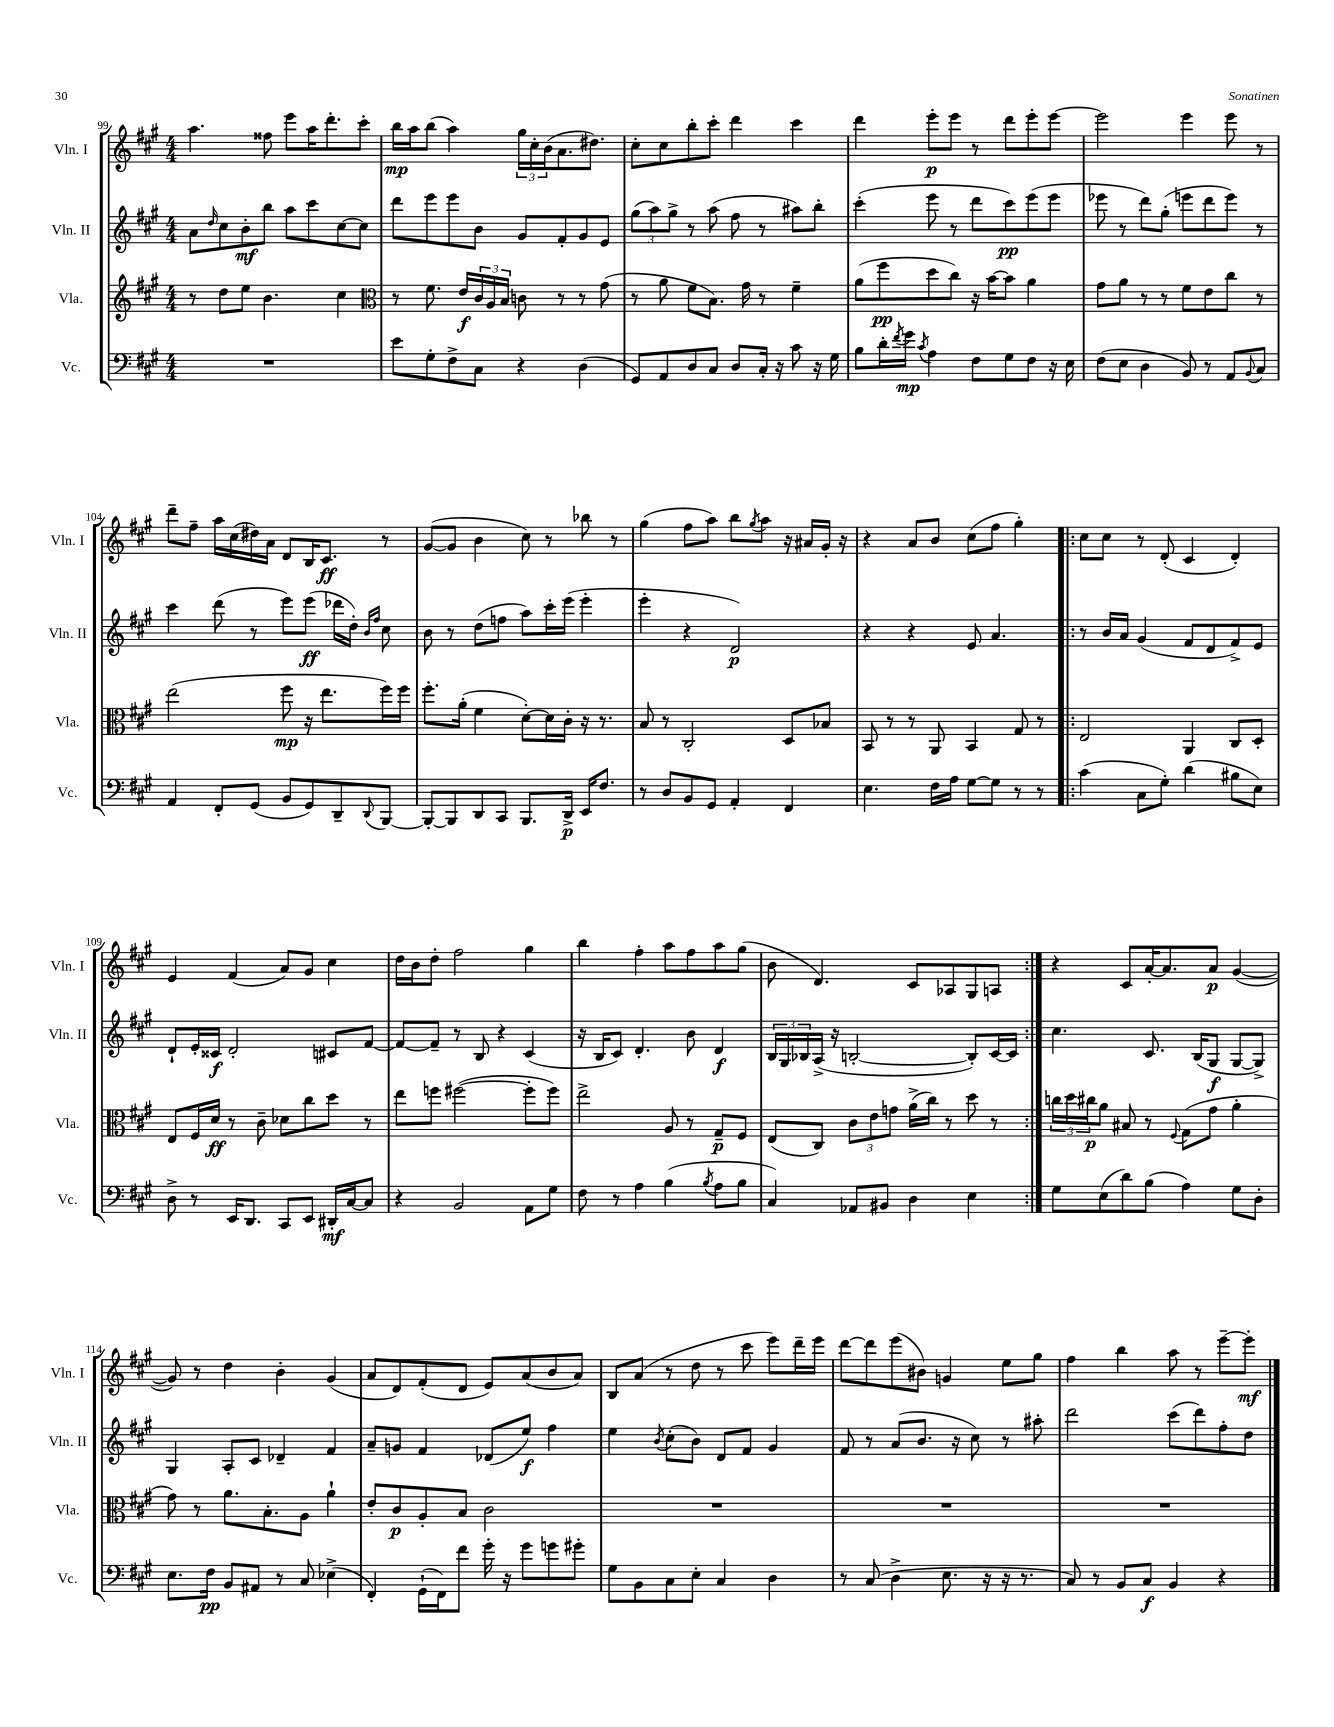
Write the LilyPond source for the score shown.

<<
\new StaffGroup <<
\new Staff = "s0" \with { instrumentName = "Vln. I" shortInstrumentName = "Vln. I" } {
    \clef treble \key a \major \numericTimeSignature \time 4/4
    a''4. fisis''8 e'''8 a''16 d'''8.-. cis'''8-. |
    b''16\mp a''16 b''8( a''4) \tuplet 3/2 { gis''16 cis''16-. b'16( } a'8. dis''8.) |
    cis''8-. cis''8 b''8-. cis'''8-. d'''4 cis'''4 |
    d'''4 e'''8-.\p e'''8 r8 d'''8 e'''8-. e'''8~ |
    e'''2 e'''4 e'''8 r8 |
    d'''8-- fis''8-- a''16 cis''16( dis''16) a'16 d'8 b16 cis'8.\ff r8 |
    gis'8~( gis'8 b'4 cis''8) r8 bes''8 r8 |
    gis''4( fis''8 a''8) b''8 \acciaccatura { gis''8 } a''8 r16 ais'16 gis'16-. r16 |
    r4 a'8 b'8 cis''8( fis''8 gis''4-.) |
    \repeat volta 2 { cis''8 cis''8 r8 d'8-.( cis'4 d'4-.) |
    e'4 fis'4( a'8) gis'8 cis''4 |
    d''16 b'16 d''8-. fis''2 gis''4 |
    b''4 fis''4-. a''8 fis''8 a''8 gis''8( |
    b'8 d'4.) cis'8 aes8 gis8 a8 | }
    r4 cis'8 a'16~-. a'8. a'8\p gis'4~( |
    gis'8) r8 d''4 b'4-. gis'4( |
    a'8 d'8) fis'8-.( d'8 e'8) a'8( b'8 a'8) |
    b8 a'8( r8 d''8 r8 cis'''8 e'''8) d'''16-- e'''16 |
    d'''8~ d'''8 e'''8( bis'8) g'4 e''8 gis''8 |
    fis''4 b''4 a''8 r8 e'''8~-- e'''8-.\mf \bar "|." |
}
\new Staff = "s1" \with { instrumentName = "Vln. II" shortInstrumentName = "Vln. II" } {
    \clef treble \key a \major \numericTimeSignature \time 4/4
    a'8 \grace { d''16 } cis''8 b'8-.\mf b''8 a''8 cis'''8 cis''8~ cis''8 |
    d'''8 e'''8 e'''8 b'8 gis'8 fis'8-. gis'8 e'8 |
    \tuplet 3/2 { gis''8( a''8) gis''8-> } r8 a''8( fis''8 r8 ais''8) b''8-. |
    cis'''4-.( e'''8 r8 d'''8 cis'''8\pp) e'''8( e'''8 |
    ees'''8 r8 d'''8) gis''8-.( e'''8 d'''8 e'''8) r8 |
    cis'''4 d'''8( r8 e'''8) e'''8\ff( des'''16 d''16-.) \grace { b'16 fis''16 } cis''8 |
    b'8 r8 d''8( f''8 a''8) cis'''16-. e'''16( e'''4-. |
    e'''4-. r4 d'2\p) |
    r4 r4 e'8 a'4. |
    \repeat volta 2 { r8 b'16 a'16 gis'4( fis'8 d'8 fis'8->) e'8 |
    d'8-! e'16-. cisis'16\f d'2-. cis'8 fis'8~ |
    fis'8~ fis'8-- r8 b8 r4 cis'4( |
    r16 b16 cis'8) d'4.-. b'8 d'4\f |
    \tuplet 3/2 { b16 gis16 bes16 } a16->( r16 b2~-. b8-.) cis'16~ cis'16 | }
    cis''4. cis'8. b16( gis8\f gis8~ gis8->) |
    gis4 a8-. cis'8 des'4-- fis'4 |
    a'8-- g'8 fis'4 des'8( e''8\f) fis''4 |
    e''4 \acciaccatura { b'8 } cis''8-.( b'8) d'8 fis'8 gis'4 |
    fis'8 r8 a'8( b'8. r16 cis''8) r8 ais''8-. |
    d'''2 cis'''8( d'''8) fis''8-. d''8 \bar "|." |
}
\new Staff = "s2" \with { instrumentName = "Vla." shortInstrumentName = "Vla." } {
    \clef treble \key a \major \numericTimeSignature \time 4/4
    r8 d''8 e''8 b'4. cis''4 |
    \clef alto r8 fis'8. e'16\f \tuplet 3/2 { cis'16 a16 b16 } c'8 r8 r8 gis'8( |
    r8 a'8 fis'8 b8.) gis'16 r8 fis'4-- |
    a'8( fis''8\pp d''8 cis''8) r16 b'16~ b'8 a'4 |
    gis'8 a'8 r8 r8 fis'8 e'8 cis''8 r8 |
    e''2( fis''8\mp r16 e''8. fis''16) fis''16 |
    fis''8.-. a'16-.( fis'4 d'8~-.) d'16 cis'16-. r16 r8. |
    b8 r8 cis2-. d8 bes8 |
    b,8 r8 r8 a,8 b,4 gis8 r8 |
    \repeat volta 2 { e2 a,4 cis8 d8-. |
    e8 fis16 d'16\ff r8 cis'8-- des'8 cis''8 d''8 r8 |
    e''8 f''8 fis''2~( fis''8-. fis''8) |
    e''2-> a8 r8 gis8--\p fis8 |
    e8( cis8) \tuplet 3/2 { cis'8 e'8 g'8 } a'16->( cis''16) r8 d''8 r8 | }
    \tuplet 3/2 { c''16 d''16 cis''16\p } a'8 bis8 r8 \appoggiatura { fis8 } gis8( gis'8 a'4-. |
    gis'8) r8 a'8. b8.-. a8 a'4-! |
    e'8-. cis'8\p a8-. b8 cis'2 |
    R1 |
    R1 |
    R1 \bar "|." |
}
\new Staff = "s3" \with { instrumentName = "Vc." shortInstrumentName = "Vc." } {
    \clef bass \key a \major \numericTimeSignature \time 4/4
    R1 |
    e'8 gis8-. fis8-> cis8 r4 d4( |
    gis,8) a,8 d8 cis8 d8 cis16-. r16 cis'8 r16 gis16 |
    b8 d'16-. \acciaccatura { fis'8 } gis'16\mp \acciaccatura { cis'8 } a4 fis8 gis8 fis8 r16 e16 |
    fis8( e8 d4 b,8) r8 a,8 \appoggiatura { b,8 } cis8 |
    a,4 fis,8-. gis,8( b,8 gis,8) d,8-- \appoggiatura { d,8 } b,,8~ |
    b,,8~-. b,,8 d,8 cis,8 b,,8. d,16->\p e,16 fis8. |
    r8 d8 b,8 gis,8 a,4-. fis,4 |
    e4. fis16 a16 gis8~ gis8 r8 r8 |
    \repeat volta 2 { cis'4( cis8 gis8-.) d'4( bis8 e8) |
    d8-> r8 e,16 d,8. cis,8 e,8 dis,16-.\mf cis16~ cis8 |
    r4 b,2 a,8 gis8 |
    fis8 r8 a4 b4( \acciaccatura { b8 } a8 b8 |
    cis4) aes,8 bis,8 d4 e4 | }
    gis8 e8( d'8) b8( a4) gis8 d8-. |
    e8. fis16\pp b,8 ais,8 r8 cis8 ees4->( |
    fis,4-.) gis,16-!( fis,16) fis'8 gis'16-. r16 gis'8 g'8 gis'8-. |
    gis8 b,8 cis8 e8-. cis4 d4 |
    r8 cis8( d4-> e8. r16 r16 r8. |
    cis8) r8 b,8 cis8\f b,4 r4 \bar "|." |
}
>>
>>
\layout { \context { \Score currentBarNumber = #99 } }
